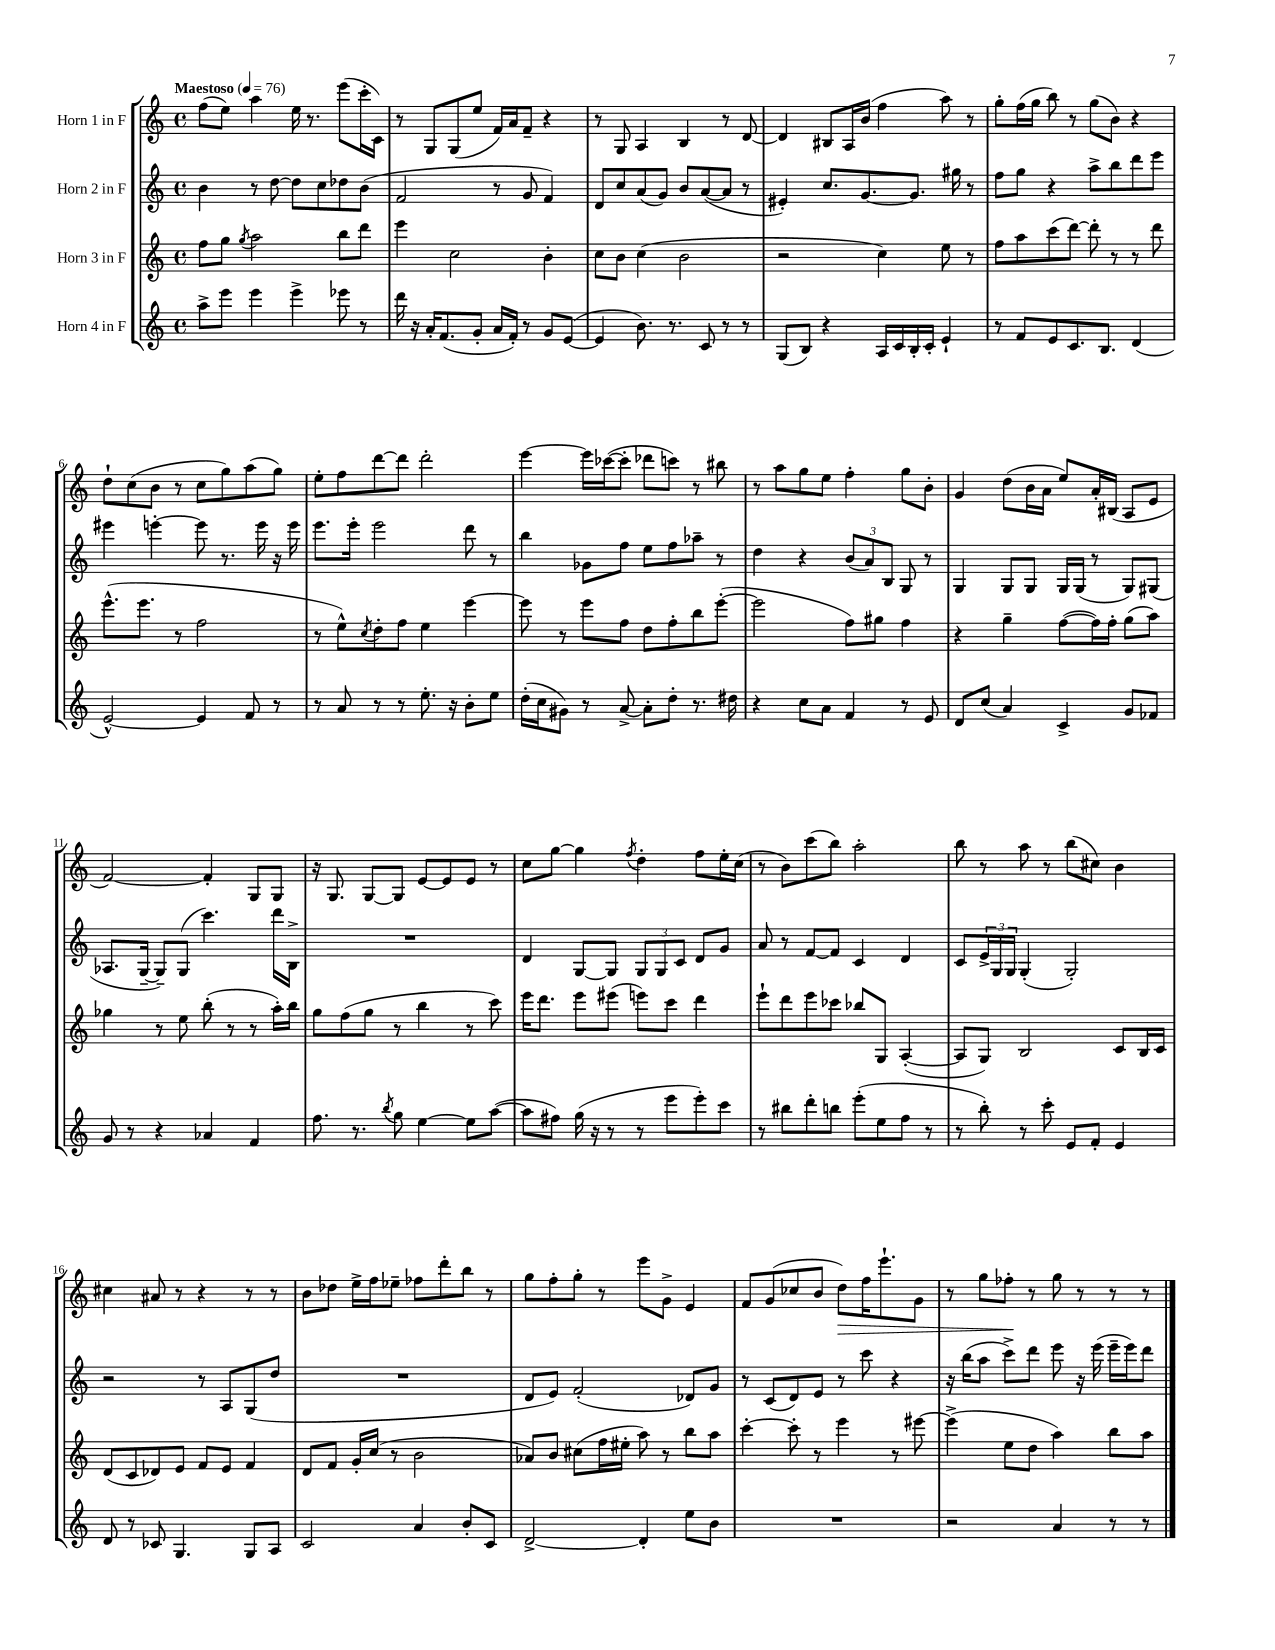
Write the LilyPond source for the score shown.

<<
\new StaffGroup <<
\new Staff = "s0" \with { instrumentName = "Horn 1 in F" } {
    \clef treble \key c \major \defaultTimeSignature \time 4/4 \tempo "Maestoso" 4 = 76
    f''8( e''8) a''4 e''16 r8. e'''8( c'''16-. c'16) |
    r8 g8 g8( e''8 f'16) a'16 f'8-- r4 |
    r8 g8 a4 b4 r8 d'8~ |
    d'4 bis8 a16 b'16( f''4 a''8) r8 |
    g''8-. f''16( g''16 b''8) r8 g''8( b'8) r4 |
    d''8-! c''8( b'8 r8 c''8 g''8) a''8( g''8) |
    e''8-. f''8 d'''8~ d'''8 d'''2-. |
    e'''4~ e'''16 ces'''16~( ces'''8-. des'''8 c'''8) r8 bis''8 |
    r8 a''8 g''8 e''8 f''4-. g''8 b'8-. |
    g'4 d''8( b'16 a'16 e''8) a'16-. bis16( a8 e'8 |
    f'2~) f'4-. g8 g8 |
    r16 g8. g8~ g8 e'8~ e'8 e'8 r8 |
    c''8 g''8~ g''4 \acciaccatura { f''8 } d''4-. f''8 e''16-. c''16( |
    r8 b'8) c'''8( b''8) a''2-. |
    b''8 r8 a''8 r8 b''8( cis''8) b'4 |
    cis''4 ais'8 r8 r4 r8 r8 |
    b'8 des''8 e''16-> f''16 ees''8-- fes''8 d'''8-. b''8 r8 |
    g''8 f''8-. g''8-. r8 e'''8 g'8-> e'4 |
    f'8 g'8( ces''8 b'8 d''8\>) f''16 e'''8.-! g'8 |
    r8 g''8 fes''8-.\! r8 g''8 r8 r8 r8 \bar "|." |
}
\new Staff = "s1" \with { instrumentName = "Horn 2 in F" } {
    \clef treble \key c \major \defaultTimeSignature \time 4/4
    b'4 r8 d''8~ d''8 c''8 des''8 b'8( |
    f'2 r8 g'8 f'4) |
    d'8 c''8 a'8( g'8) b'8 a'8~( a'8 r8 |
    eis'4-.) c''8. g'8.~ g'8. gis''16 r8 |
    f''8 g''8 r4 a''8-> b''8 d'''8 e'''8 |
    eis'''4 e'''4~-. e'''8 r8. e'''16 r16 e'''16 |
    e'''8. e'''16-. e'''2 d'''8 r8 |
    b''4 ges'8 f''8 e''8 f''8 aes''8-- r8 |
    d''4 r4 \tuplet 3/2 { b'8( a'8) b8 } g8 r8 |
    g4 g8 g8 g16 g16( r8 g8) gis8( |
    aes8. g16~-- g8--) g8( c'''4.) d'''16 b16-> |
    R1 |
    d'4 g8~ g8 \tuplet 3/2 { g8 g8 c'8 } d'8 g'8 |
    a'8 r8 f'8~ f'8 c'4 d'4 |
    c'8 \tuplet 3/2 { e'16-> g16 g16 } g4-.( g2-.) |
    r2 r8 a8 g8( d''8 |
    R1 |
    d'8 e'8) f'2-.( des'8) g'8 |
    r8 c'8( d'8) e'8 r8 c'''8 r4 |
    r16 b''16( a''8 c'''8->) d'''8 e'''8 r16 e'''16( e'''16-- e'''16) d'''8 \bar "|." |
}
\new Staff = "s2" \with { instrumentName = "Horn 3 in F" } {
    \clef treble \key c \major \defaultTimeSignature \time 4/4
    f''8 g''8 \acciaccatura { g''8 } a''2 b''8 d'''8 |
    e'''4 c''2 b'4-. |
    c''8 b'8 c''4( b'2 |
    r2 c''4) e''8 r8 |
    f''8 a''8 c'''8( d'''8~) d'''8-. r8 r8 d'''8 |
    e'''8.-^( e'''8. r8 f''2 |
    r8 e''8-^) \acciaccatura { c''8 } d''8-. f''8 e''4 e'''4~ |
    e'''8 r8 e'''8 f''8 d''8 f''8-. b''8 e'''8~-.( |
    e'''2 f''8) gis''8 f''4 |
    r4 g''4-- f''8~( f''16) f''16-. g''8( a''8) |
    ges''4 r8 e''8 b''8-.( r8 r8 a''16-.) b''16 |
    g''8 f''8( g''8 r8 b''4 r8 c'''8) |
    e'''16 d'''8. e'''8 eis'''8( e'''8) c'''8 d'''4 |
    e'''8-! d'''8 e'''8 ces'''8 bes''8 g8 a4~-.( |
    a8 g8) b2 c'8 b16 c'16 |
    d'8( c'8 des'8) e'8 f'8 e'8 f'4 |
    d'8 f'8 g'16-. c''16( r8 b'2 |
    aes'8) b'8 cis''8( f''16 eis''16-. a''8) r8 b''8 a''8 |
    c'''4~-. c'''8-. r8 e'''4 r8 eis'''8~ |
    eis'''4->( e''8 d''8 a''4) b''8 a''8 \bar "|." |
}
\new Staff = "s3" \with { instrumentName = "Horn 4 in F" } {
    \clef treble \key c \major \defaultTimeSignature \time 4/4
    a''8-> e'''8 e'''4 e'''4-> ees'''8 r8 |
    d'''16 r16 a'16-. f'8.( g'8-. a'16 f'16-.) r8 g'8 e'8~( |
    e'4 b'8.) r8. c'8 r8 r8 |
    g8( b8) r4 a16 c'16 b16-. c'16-. e'4-! |
    r8 f'8 e'8 c'8. b8. d'4( |
    e'2~-^) e'4 f'8 r8 |
    r8 a'8 r8 r8 e''8.-. r16 b'8-. e''8 |
    d''16-.( c''16 gis'8) r8 a'8~-> a'8-. d''8-. r8. dis''16 |
    r4 c''8 a'8 f'4 r8 e'8 |
    d'8 c''8( a'4) c'4-> g'8 fes'8 |
    g'8 r8 r4 aes'4 f'4 |
    f''8. r8. \acciaccatura { b''8 } g''8 e''4~ e''8 a''8~( |
    a''8 fis''8) g''16( r16 r8 r8 e'''8 e'''8-.) c'''8 |
    r8 bis''8 d'''8-. b''8 e'''8-.( e''8 f''8 r8 |
    r8 b''8-.) r8 c'''8-. e'8 f'8-. e'4 |
    d'8 r8 ces'8 g4. g8 a8 |
    c'2 a'4 b'8-. c'8 |
    d'2~-> d'4-. e''8 b'8 |
    R1 |
    r2 a'4 r8 r8 \bar "|." |
}
>>
>>
